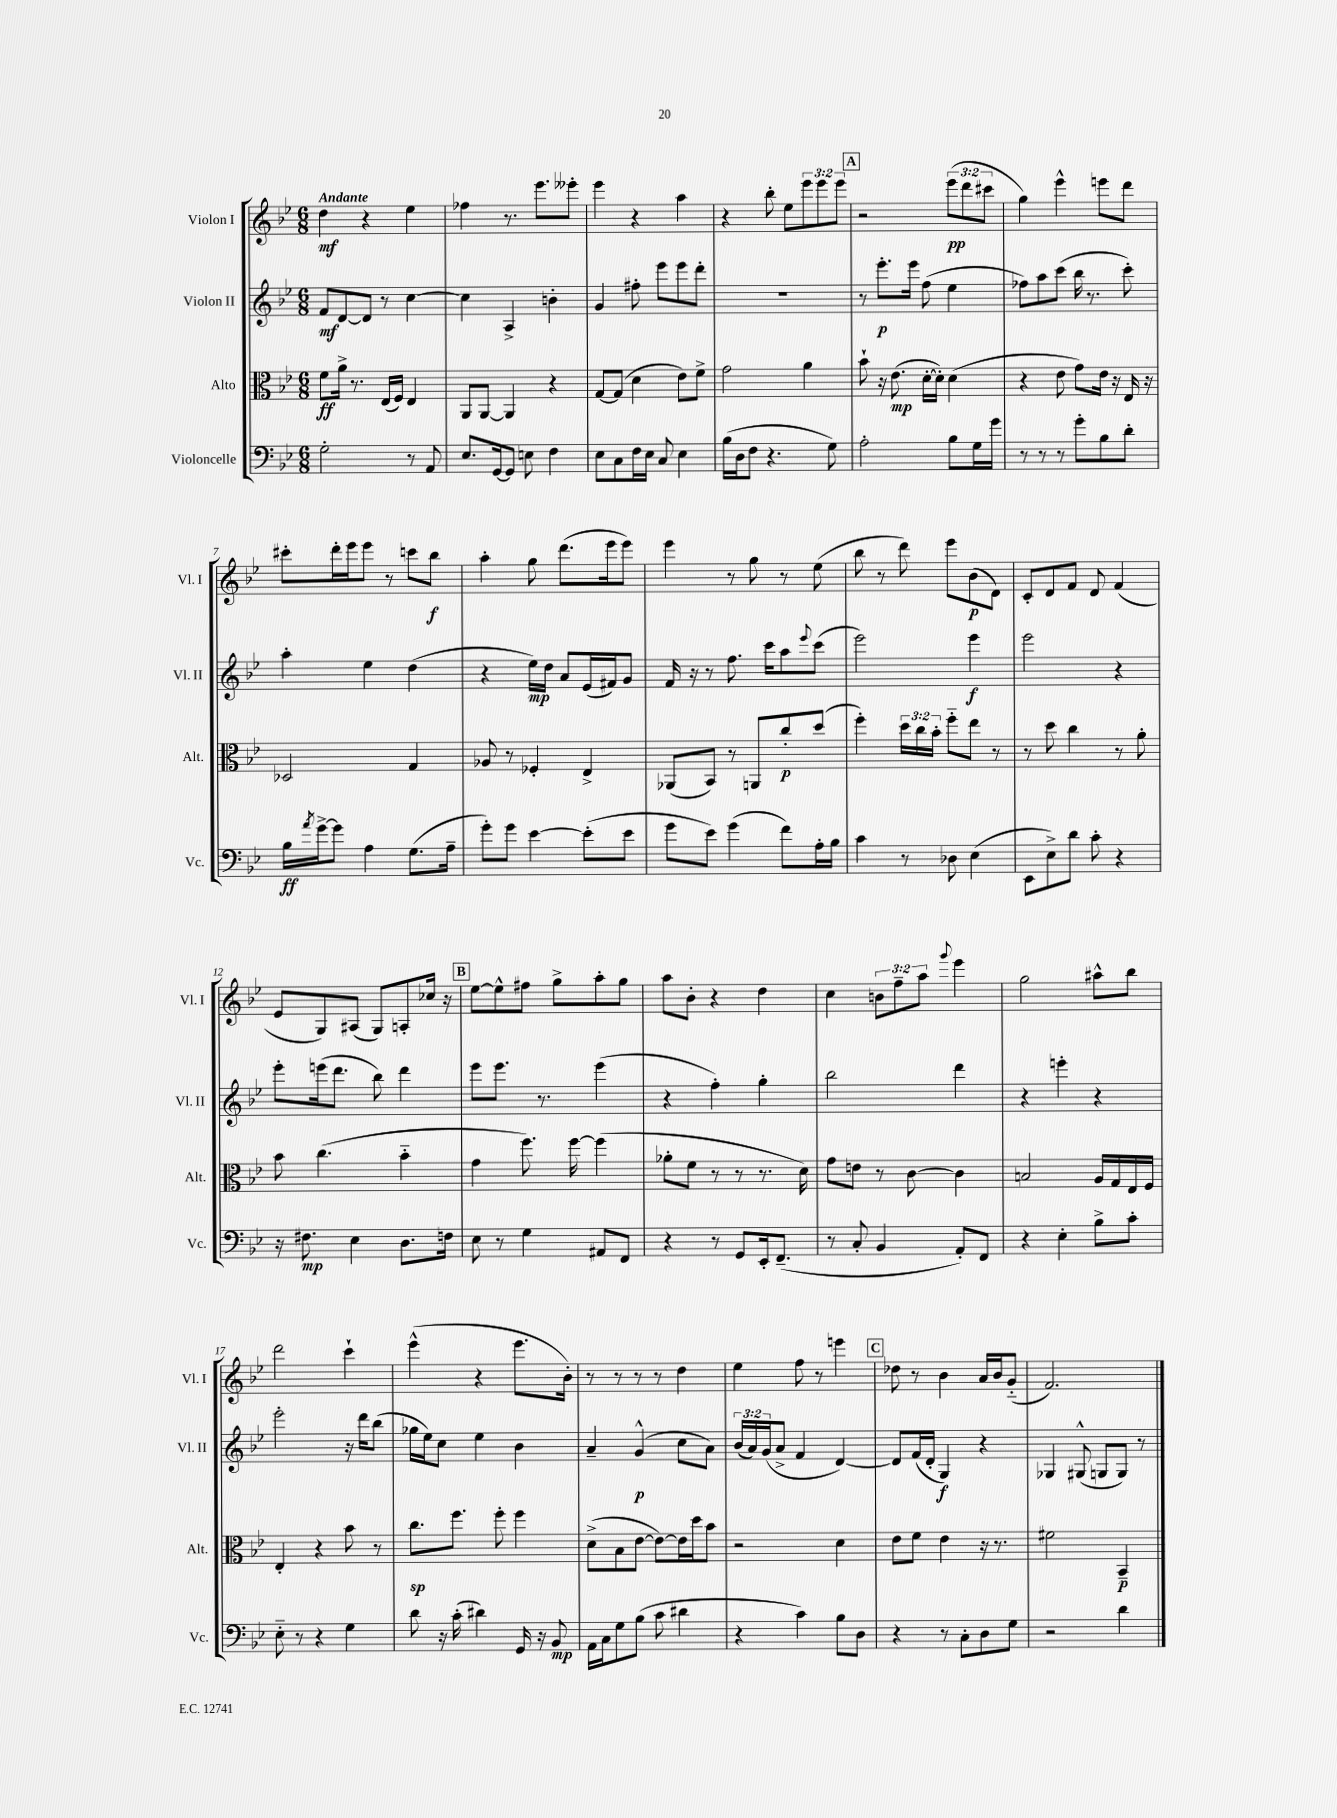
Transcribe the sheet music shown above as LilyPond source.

<<
\new StaffGroup <<
\new Staff = "s0" \with { instrumentName = "Violon I" shortInstrumentName = "Vl. I" } {
    \clef treble \key bes \major \numericTimeSignature \time 6/8 \override Staff.TupletNumber.text = #tuplet-number::calc-fraction-text \tempo "Andante"
    d''4\mf r4 ees''4 |
    fes''4 r8. ees'''8. eeses'''8-. |
    ees'''4 r4 a''4 |
    r4 bes''8-. ees''8 \tuplet 3/2 { ees'''8 ees'''8 ees'''8 } |
    \mark \markup { \box "A" } r2 \tuplet 3/2 { ees'''8\pp( d'''8 cis'''8 } |
    g''4) ees'''4-^ e'''8 d'''8 |
    cis'''8-. d'''16-. ees'''16 ees'''8 r8 c'''8 bes''8\f |
    a''4-. g''8 d'''8.( ees'''16 ees'''8) |
    ees'''4 r8 g''8 r8 ees''8( |
    bes''8 r8 d'''8) ees'''8 bes'8\p( d'8) |
    c'8-. d'8 f'8 d'8 f'4( |
    ees'8 g8) ais8( g8) a8-. ces''16 r16 |
    \mark \markup { \box "B" } ees''8~ ees''8-^ fis''8 g''8-> a''8-. g''8 |
    a''8 bes'8-. r4 d''4 |
    c''4 \tuplet 3/2 { b'8 f''8-- a''8 } \appoggiatura { g'''8 } ees'''4 |
    g''2 ais''8-^ bes''8 |
    d'''2 c'''4-! |
    ees'''4-^( r4 ees'''8. bes'16-.) |
    r8 r8 r8 r8 d''4 |
    ees''4 f''8 r8 e'''4 |
    \mark \markup { \box "C" } des''8 r8 bes'4 a'16 bes'16 g'8-_( |
    f'2.) \bar "|." |
}
\new Staff = "s1" \with { instrumentName = "Violon II" shortInstrumentName = "Vl. II" } {
    \clef treble \key bes \major \numericTimeSignature \time 6/8 \override Staff.TupletNumber.text = #tuplet-number::calc-fraction-text
    f'8\mf d'8~ d'8 r8 c''4~ |
    c''4 a4-> b'4-. |
    g'4 fis''8-. ees'''8 ees'''8 d'''8-. |
    R2. |
    \mark \markup { \box "A" } r8 ees'''8.-.\p ees'''16 f''8( ees''4 |
    fes''8) a''8 c'''8( bes''16 r8. c'''8-.) |
    a''4-. ees''4 d''4( |
    r4 ees''16\mp) d''16 a'8 ees'16( fis'16) g'8 |
    f'16 r16 r8 f''8. c'''16 a''8 \appoggiatura { ees'''8 } c'''8( |
    ees'''2) ees'''4\f |
    ees'''2 r4 |
    ees'''8-. e'''16( d'''8. bes''8) d'''4 |
    \mark \markup { \box "B" } ees'''8 ees'''8. r8. ees'''4( |
    r4 f''4-.) g''4-. |
    bes''2 d'''4 |
    r4 e'''4-. r4 |
    ees'''2-. r16 d'''16 bes''8( |
    ges''16 ees''16) c''8 ees''4 bes'4 |
    a'4-- g'4-^\p( c''8 a'8) |
    \tuplet 3/2 { bes'16( a'16) g'16( } a'8-> f'4 d'4~) |
    \mark \markup { \box "C" } d'8 f'16( d'16-. g4\f) r4 |
    ges4 gis8-^( g8 g8) r8 \bar "|." |
}
\new Staff = "s2" \with { instrumentName = "Alto" shortInstrumentName = "Alt." } {
    \clef alto \key bes \major \numericTimeSignature \time 6/8 \override Staff.TupletNumber.text = #tuplet-number::calc-fraction-text
    f'8\ff a'16-> r8. ees16( f16) ees4 |
    a,8 a,8~ a,4 r4 |
    g8~ g8( d'4 ees'8) f'8-> |
    g'2 a'4 |
    \mark \markup { \box "A" } bes'8-! r16 ees'8.\mp( d'16~-. d'16-.) d'4( |
    r4 ees'8 g'8) ees'16 r16 ees16 r16 |
    des2 g4 |
    aes8 r8 fes4-. ees4-> |
    aes,8( bes,8) r8 a,8 c''8-.\p d''8( |
    f''4-.) \tuplet 3/2 { d''16 c''16 bes'16-. } f''8-_ ees''8 r8 |
    r8 d''8 c''4 r8 a'8-. |
    bes'8 c''4.( bes'4-_ |
    \mark \markup { \box "B" } g'4 f''8.) f''16~ f''4( |
    aes'8-. f'8 r8 r8 r8. d'16) |
    g'8 e'8 r8 c'8~ c'4 |
    b2 a16 g16 ees16 f16 |
    ees4-. r4 bes'8 r8 |
    c''8.\sp f''8. f''8-. f''4 |
    d'8->( bes8 ees'8~ ees'8~) ees'16 d''16 bes'8 |
    r2 d'4 |
    \mark \markup { \box "C" } ees'8 f'8 ees'4 r16 r8. |
    fis'2 bes,4--\p \bar "|." |
}
\new Staff = "s3" \with { instrumentName = "Violoncelle" shortInstrumentName = "Vc." } {
    \clef bass \key bes \major \numericTimeSignature \time 6/8
    g2-. r8 a,8 |
    ees8. g,16~ g,8 e8 f4 |
    ees8 c8 f16 ees16 c8 ees4 |
    bes16( d16 f8 r4. g8) |
    \mark \markup { \box "A" } a2-. bes8 g16 g'16 |
    r8 r8 r8 g'8-. bes8 d'8-. |
    bes16\ff \acciaccatura { a'8 } g'16~-> g'8 a4 g8.( a16-- |
    g'8-.) g'8 ees'4~ ees'8-.( ees'8 |
    g'8 ees'8) g'4( f'8) a16-. bes16 |
    c'4 r8 des8 ees4( |
    ees,8 ees8->) d'8 c'8-. r4 |
    r16 fis8.\mp ees4 d8. f16 |
    \mark \markup { \box "B" } ees8 r8 g4 ais,8 f,8 |
    r4 r8 g,8 ees,16-. f,8.--( |
    r8 c8-. bes,4 a,8-.) f,8 |
    r4 ees4-. bes8-> c'8-. |
    ees8-_ r8 r4 g4 |
    d'8 r16 c'16-.( dis'4) g,16 r16 bes,8\mp |
    a,16 c16 g8 bes8( c'8 dis'4 |
    r4 c'4) bes8 d8 |
    \mark \markup { \box "C" } r4 r8 c8-. d8 g8 |
    r2 d'4 \bar "|." |
}
>>
>>
